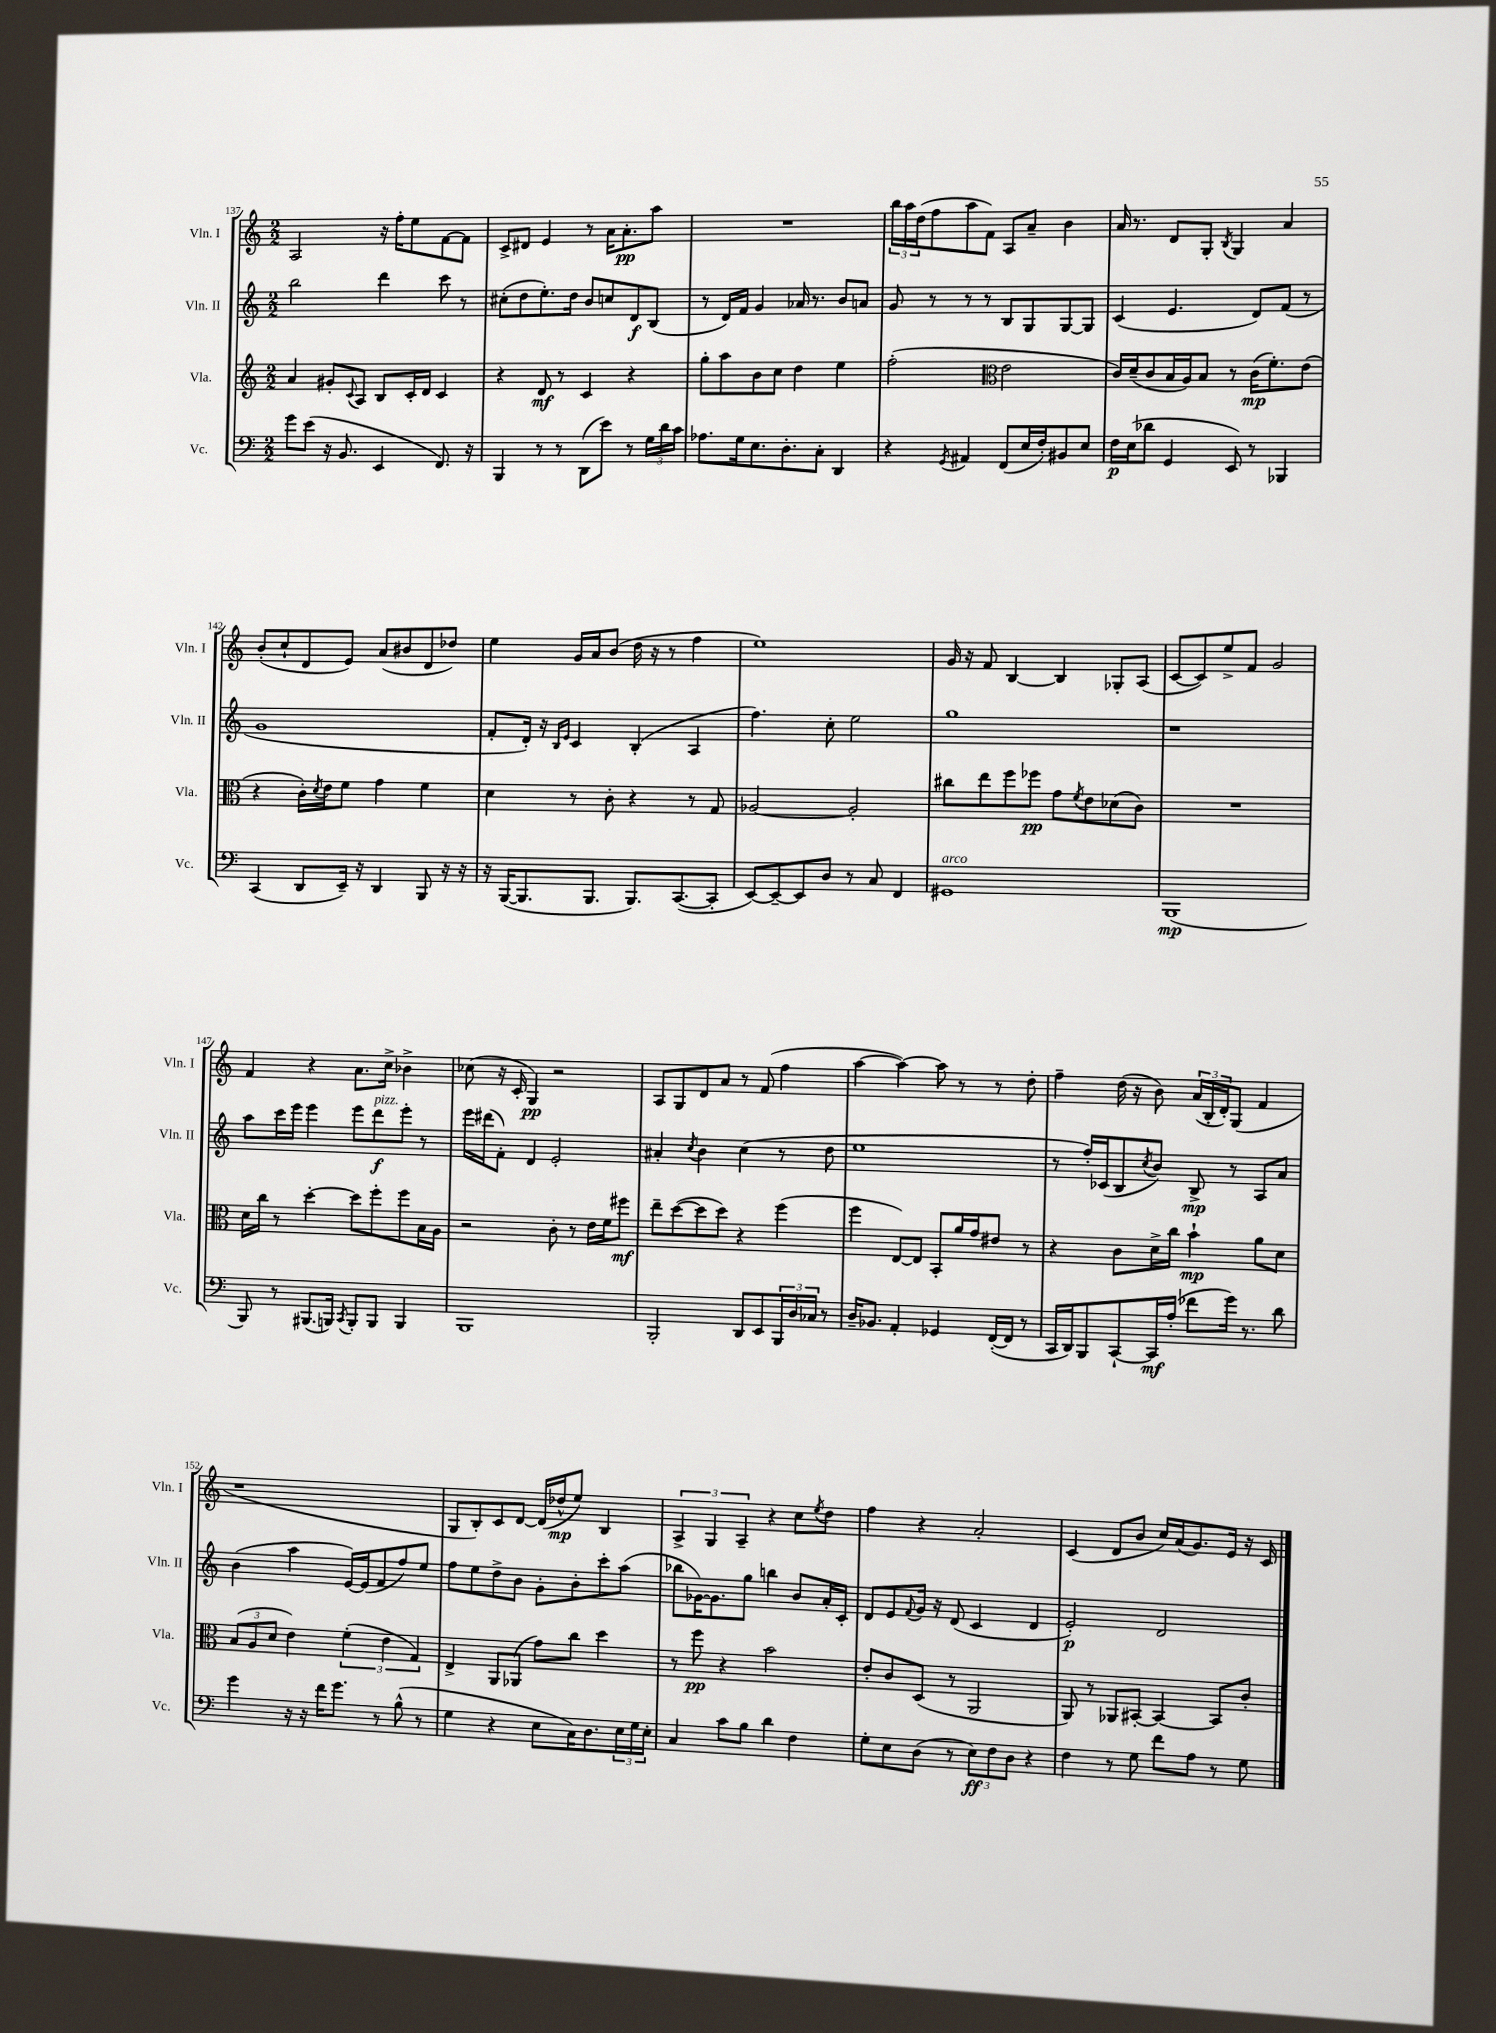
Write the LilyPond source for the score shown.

<<
\new StaffGroup <<
\new Staff = "s0" \with { instrumentName = "Vln. I" shortInstrumentName = "Vln. I" } {
    \clef treble \key c \major \numericTimeSignature \time 2/2
    a2 r16 f''16-. e''8 f'8~ f'8 |
    c'8-> dis'8 e'4 r8 a'16 a'8.-.\pp a''8 |
    R1 |
    \tuplet 3/2 { b''16 a''16 d''16( } f''8 a''8 f'8) a8 a'8-- b'4 |
    a'16 r8. d'8 g8-. \acciaccatura { b8 } g4 a'4 |
    b'8-.( c''8-! d'8 e'8) a'8( bis'8 d'8 des''8) |
    e''4 g'16 a'16 b'8( d''16 r16 r8 f''4 |
    e''1) |
    g'16 r16 f'8 b4~ b4 ges8-. a8( |
    c'8~ c'8) e''8-> f'8 g'2 |
    f'4 r4 a'8. c''16-> bes'4-> |
    ces''8( r16 c'16-. g4\pp) r2 |
    a8 g8 d'8 a'8 r8 f'8( f''4 |
    a''4~ a''4~) a''8 r8 r8 d''8-. |
    f''4-- d''16( r16 b'8) \tuplet 3/2 { a'16( b16-. d'16-.) } g8( f'4 |
    r1 |
    g8 b8-.) c'8 d'8~ d'16( des''16-^\mp e''8) b4 |
    \tuplet 3/2 { a4-> g4 a4-- } r4 c''8 \acciaccatura { e''8 } d''8 |
    f''4 r4 a'2-. |
    c'4( d'8 b'8 c''16) a'16( g'8.) e'16 r16 c'16 \bar "|." |
}
\new Staff = "s1" \with { instrumentName = "Vln. II" shortInstrumentName = "Vln. II" } {
    \clef treble \key c \major \numericTimeSignature \time 2/2
    b''2 d'''4 c'''8 r8 |
    cis''8-.( d''8 e''8.-.) d''16 b'8 c''8 d'8\f b8( |
    r8 d'16) f'16 g'4 aes'16 r8. b'8 a'8 |
    g'8 r8 r8 r8 b8 g8 g8~ g8 |
    c'4( e'4. d'8) f'8( r8 |
    g'1 |
    f'8-. d'16-.) r16 \grace { b16 e'16 } c'4 b4-.( a4 |
    f''4.) c''8-. e''2 |
    g''1 |
    r1 |
    a''8 c'''16 e'''16 e'''4 e'''8 d'''8\f^\markup { \italic "pizz." } e'''8-. r8 |
    e'''16 dis'''16( f'8-.) d'4 e'2-. |
    ais'4-. \acciaccatura { c''8 } b'4 c''4( r8 d''8 |
    e''1 |
    r8 f''16-.) ces'16( b8 \acciaccatura { c''8 } b'8) b8->\mp r8 a8 a'8 |
    b'4( a''4 e'16~) e'16( f'8 f''8) e''8 |
    f''8 e''8 d''8-> b'8 g'8-. b'8-. c'''8-. a''8( |
    bes''8 ges'16~) ges'8. g''8 b''4 b'8 a'16-. c'16-. |
    d'8 e'8 \appoggiatura { f'8 } g'16 r16 d'8( c'4 d'4 |
    e'2-.\p) d'2 \bar "|." |
}
\new Staff = "s2" \with { instrumentName = "Vla." shortInstrumentName = "Vla." } {
    \clef treble \key c \major \numericTimeSignature \time 2/2
    a'4 gis'8-. \appoggiatura { c'8 } a8 b8 c'16-. d'16 c'4 |
    r4 d'8\mf r8 c'4 r4 |
    g''8-. a''8 b'8 c''8 d''4 e''4 |
    f''2-.( \clef alto e'2 |
    c'16) d'16--( c'8 b16 a16) b8 r8 c'16\mp( f'8.-.) e'8( |
    r4 c'16-.) \acciaccatura { d'8 } e'16 f'8 g'4 f'4 |
    d'4 r8 c'8-. r4 r8 g8 |
    aes2~ aes2-. |
    cis''8 e''8 f''8 fes''8\pp g'8 \acciaccatura { f'8 } e'8 des'8( c'8) |
    R1 |
    d'16 c''16 r8 d''4~-. d''8 f''8-. f''8 b16 a16 |
    r2 c'8-. r8 e'16 f'16 fis''8\mf |
    e''8-- d''8~( d''8 d''8) r4 f''4( |
    f''4 e8~) e8 b,8-. a'16 g'16 eis'8 r8 |
    r4 c'8 d'16-> c''16 b'4-!\mp a'8 d'8 |
    \tuplet 3/2 { b8( a8 d'8 } e'4) \tuplet 3/2 { f'4-.( e'4 g4) } |
    e4-> a,8 aes,8( g'8) c''8 d''4 |
    r8 f''8\pp r4 b'2 |
    e'8-. c'8 d8( r8 a,2 |
    a,8) r8 aes,8 bis,8~-. bis,4~ bis,8 c'8-. \bar "|." |
}
\new Staff = "s3" \with { instrumentName = "Vc." shortInstrumentName = "Vc." } {
    \clef bass \key c \major \numericTimeSignature \time 2/2
    g'8 e'8( r16 b,8. e,4 f,8.) r16 |
    b,,4 r8 r8 d,8( e'8) r8 \tuplet 3/2 { g16 d'16 c'16 } |
    aes8. g16 e8. d8.-. c8-. d,4 |
    r4 \acciaccatura { g,8 } ais,4 f,8( e16 f16-.) bis,8 e8 |
    f16\p e16( des'8 g,4 e,8) r8 bes,,4 |
    c,4( d,8 e,16--) r16 d,4 b,,8 r16 r16 |
    r16 b,,16~( b,,8. b,,8. b,,8.) c,8.~( c,8-. |
    e,8~) e,8~-- e,8 d8 r8 c8 f,4 |
    gis,1^\markup { \italic "arco" } |
    b,,1\mp( |
    b,,8) r8 bis,,8.( b,,16) \acciaccatura { c,8 } b,,8-. b,,8 b,,4 |
    b,,1 |
    b,,2-. d,8 e,8 \tuplet 3/2 { b,,16 d16 ces16 } r8 |
    d16-- bes,8. a,4-. ges,4 f,16~-.( f,16 r8 |
    c,16 d,16) b,,8 c,8~-! c,16\mf a16-.( fes'8 g'16) r8. d'8 |
    g'4 r16 r16 f'16 g'8. r8 b8-^( r8 |
    g4 r4 e8 c16) d8. \tuplet 3/2 { e16 g16 e16-. } |
    c4 c'8 b8 d'4 f4 |
    g8-. e8 d8( r8 \tuplet 3/2 { e8\ff) f8 d8 } r4 |
    f4 r8 g8 f'8 a8 r8 g8 \bar "|." |
}
>>
>>
\layout { \context { \Score currentBarNumber = #137 } }
